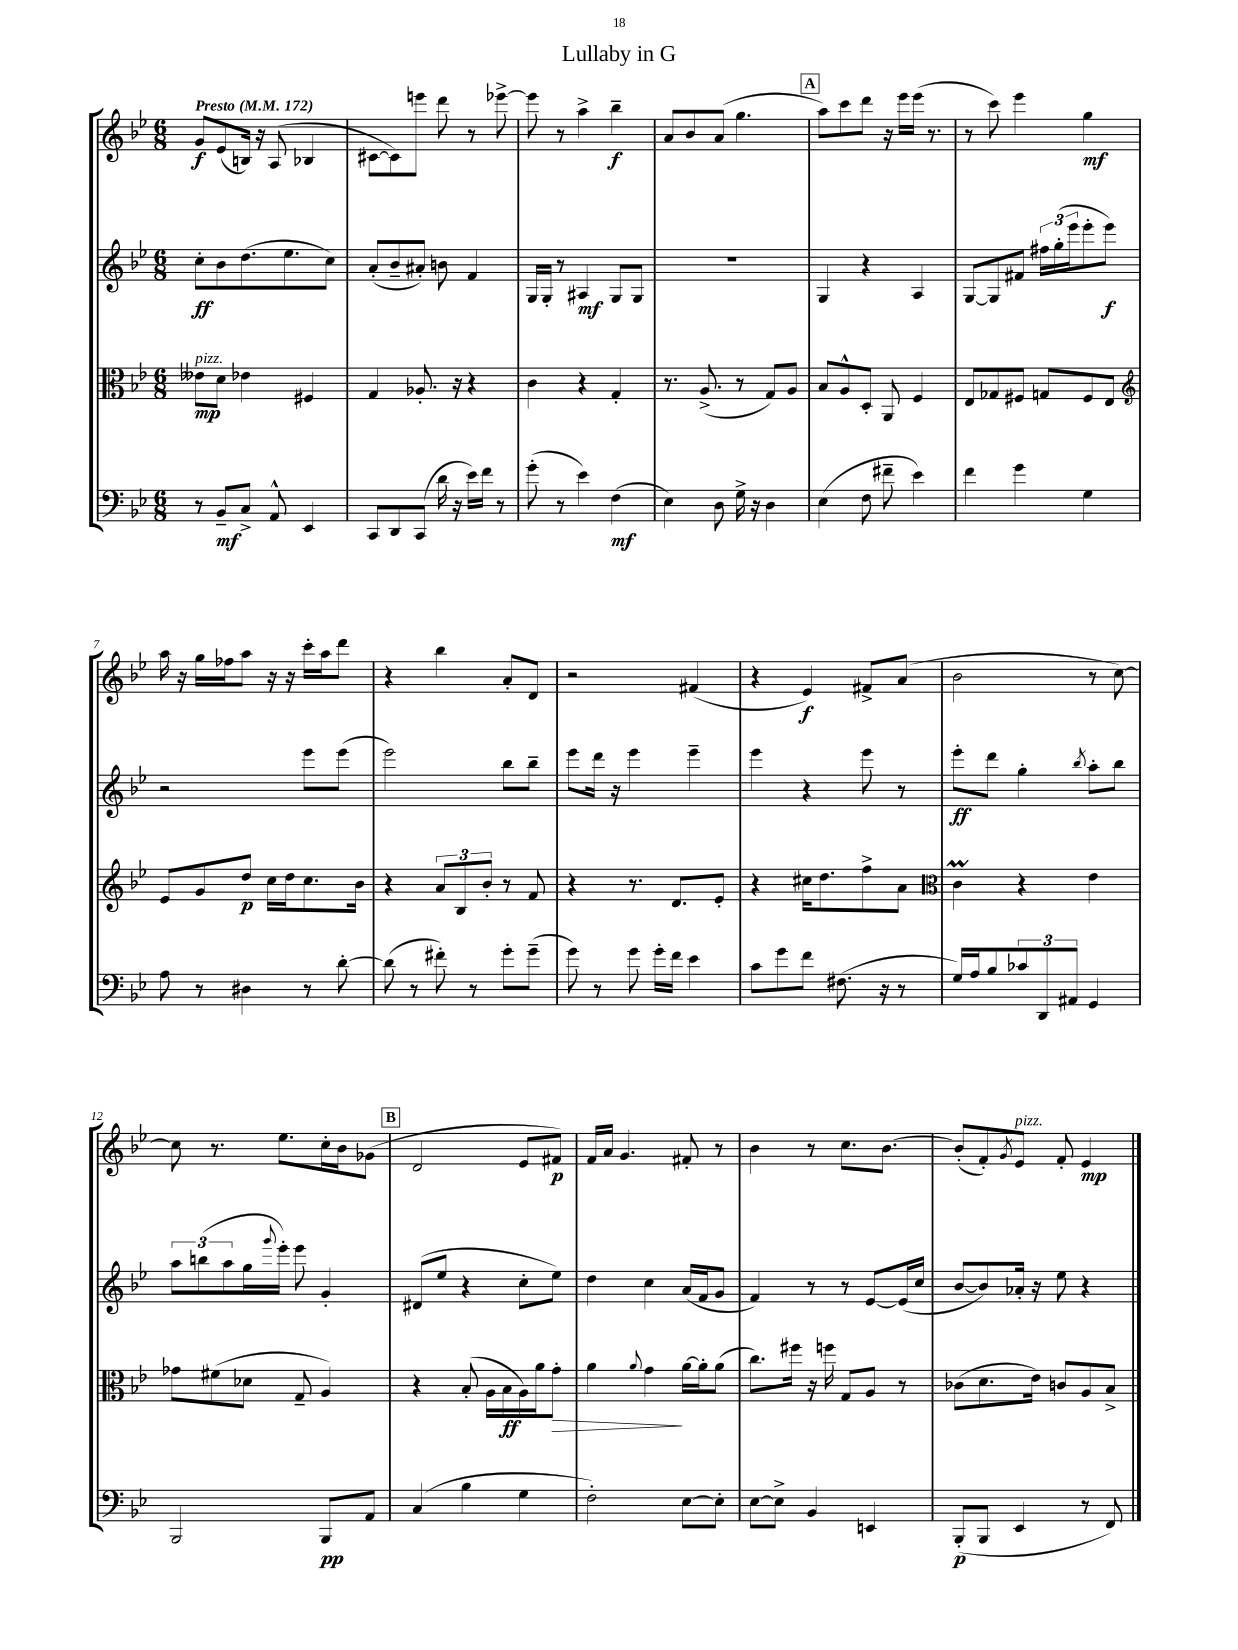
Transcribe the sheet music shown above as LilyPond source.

\header { title = "Lullaby in G" }
<<
\new StaffGroup <<
\new Staff = "s0" {
    \clef treble \key bes \major \numericTimeSignature \time 6/8 \tempo "Presto" 4 = 172
    g'8\f ees'8( b16) r16 a8( bes4 |
    cis'8~ cis'8) e'''8 d'''8 r8 ees'''8~-> |
    ees'''8 r8 a''4-> bes''4--\f |
    a'8 bes'8 a'8( g''4. |
    \mark \markup { \box "A" } a''8) c'''8 d'''8 r16 ees'''16 ees'''16( r8. |
    r8 c'''8) ees'''4 g''4\mf |
    a''16 r16 g''16 fes''16 a''8 r16 r16 c'''16-. a''16 d'''8 |
    r4 bes''4 a'8-. d'8 |
    r2 fis'4( |
    r4 ees'4\f) fis'8-> a'8( |
    bes'2 r8 c''8~) |
    c''8 r8. ees''8. c''16-. bes'16 ges'8( |
    \mark \markup { \box "B" } d'2 ees'8 fis'8\p) |
    f'16 a'16 g'4. fis'8-. r8 |
    bes'4 r8 c''8. bes'8.~ |
    bes'8-.( f'8-.) \acciaccatura { g'8 } ees'8^\markup { \italic "pizz." } f'8-. ees'4\mp \bar "|." |
}
\new Staff = "s1" {
    \clef treble \key bes \major \numericTimeSignature \time 6/8
    c''8-.\ff bes'8 d''8.( ees''8. c''8) |
    a'8-.( bes'8-- ais'8-.) b'8 f'4 |
    g16 g16-. r8 ais4\mf g8 g8 |
    R2. |
    \mark \markup { \box "A" } g4 r4 a4 |
    g8~ g8 fis'8 \tuplet 3/2 { fis''16 g''16-.( ees'''16 } ees'''8-. ees'''8\f) |
    r2 ees'''8 ees'''8( |
    ees'''2) bes''8 bes''8-- |
    ees'''8 d'''16 r16 ees'''4 ees'''4-- |
    ees'''4 r4 ees'''8 r8 |
    ees'''8-.\ff d'''8 g''4-. \acciaccatura { bes''8 } a''8-. bes''8 |
    \tuplet 3/2 { a''8 b''8( a''8 } g''16 \appoggiatura { g'''8 } ees'''16-.) ees'''8 g'4-. |
    \mark \markup { \box "B" } dis'8( ees''8 r4 c''8-. ees''8) |
    d''4 c''4 a'16( f'16 g'8 |
    f'4) r8 r8 ees'8~ ees'16( c''16 |
    bes'8~ bes'8) aes'16-. r16 ees''8 r4 \bar "|." |
}
\new Staff = "s2" {
    \clef alto \key bes \major \numericTimeSignature \time 6/8
    eeses'8\mp^\markup { \italic "pizz." } d'8 ees'4 fis4 |
    g4 aes8.-. r16 r4 |
    c'4 r4 g4-. |
    r8. a8.->( r8 g8) a8 |
    \mark \markup { \box "A" } bes8 a8-^ d8-. a,8 f4 |
    ees8 ges8 fis8 g8 fis8 ees8 |
    \clef treble ees'8 g'8 d''8\p c''16 d''16 c''8. bes'16 |
    r4 \tuplet 3/2 { a'8 bes8 bes'8-. } r8 f'8 |
    r4 r8. d'8. ees'8-. |
    r4 cis''16 d''8. f''8-> a'8 |
    \clef alto c'4\prall r4 ees'4 |
    ges'8 fis'8( des'8 g8-- a4) |
    \mark \markup { \box "B" } r4 bes8-.( a16 bes16\ff a16) a'16 g'8-.\> |
    a'4 \appoggiatura { a'8 } g'4\! a'16~ a'16-. a'8( |
    c''8.) fis''16 r16 f''16 g8 a8 r8 |
    ces'8( d'8. ees'16) c'8 a8 bes8-> \bar "|." |
}
\new Staff = "s3" {
    \clef bass \key bes \major \numericTimeSignature \time 6/8
    r8 bes,8--\mf c8-> a,8-^ ees,4 |
    c,8 d,8 c,8( d'16 r16 ees'16) f'16 r8 |
    g'8-.( r8 ees'4) f4\mf( |
    ees4) d8 g16-> r16 d4 |
    \mark \markup { \box "A" } ees4( f8 fis'8-- ees'4) |
    f'4 g'4 g4 |
    a8 r8 dis4 r8 d'8~-. |
    d'8( r8 fis'8-.) r8 g'8-. g'8--( |
    g'8) r8 g'8 g'16-. f'16 ees'4 |
    c'8 g'8 f'8 fis8.( r16 r8 |
    g16) a16 bes8 \tuplet 3/2 { ces'8 d,8 ais,8 } g,4 |
    bes,,2 bes,,8\pp a,8 |
    \mark \markup { \box "B" } c4( bes4 g4 |
    f2-.) ees8~ ees8-. |
    ees8~ ees8-> bes,4 e,4 |
    bes,,8-.\p( bes,,8 ees,4 r8 f,8) \bar "|." |
}
>>
>>
